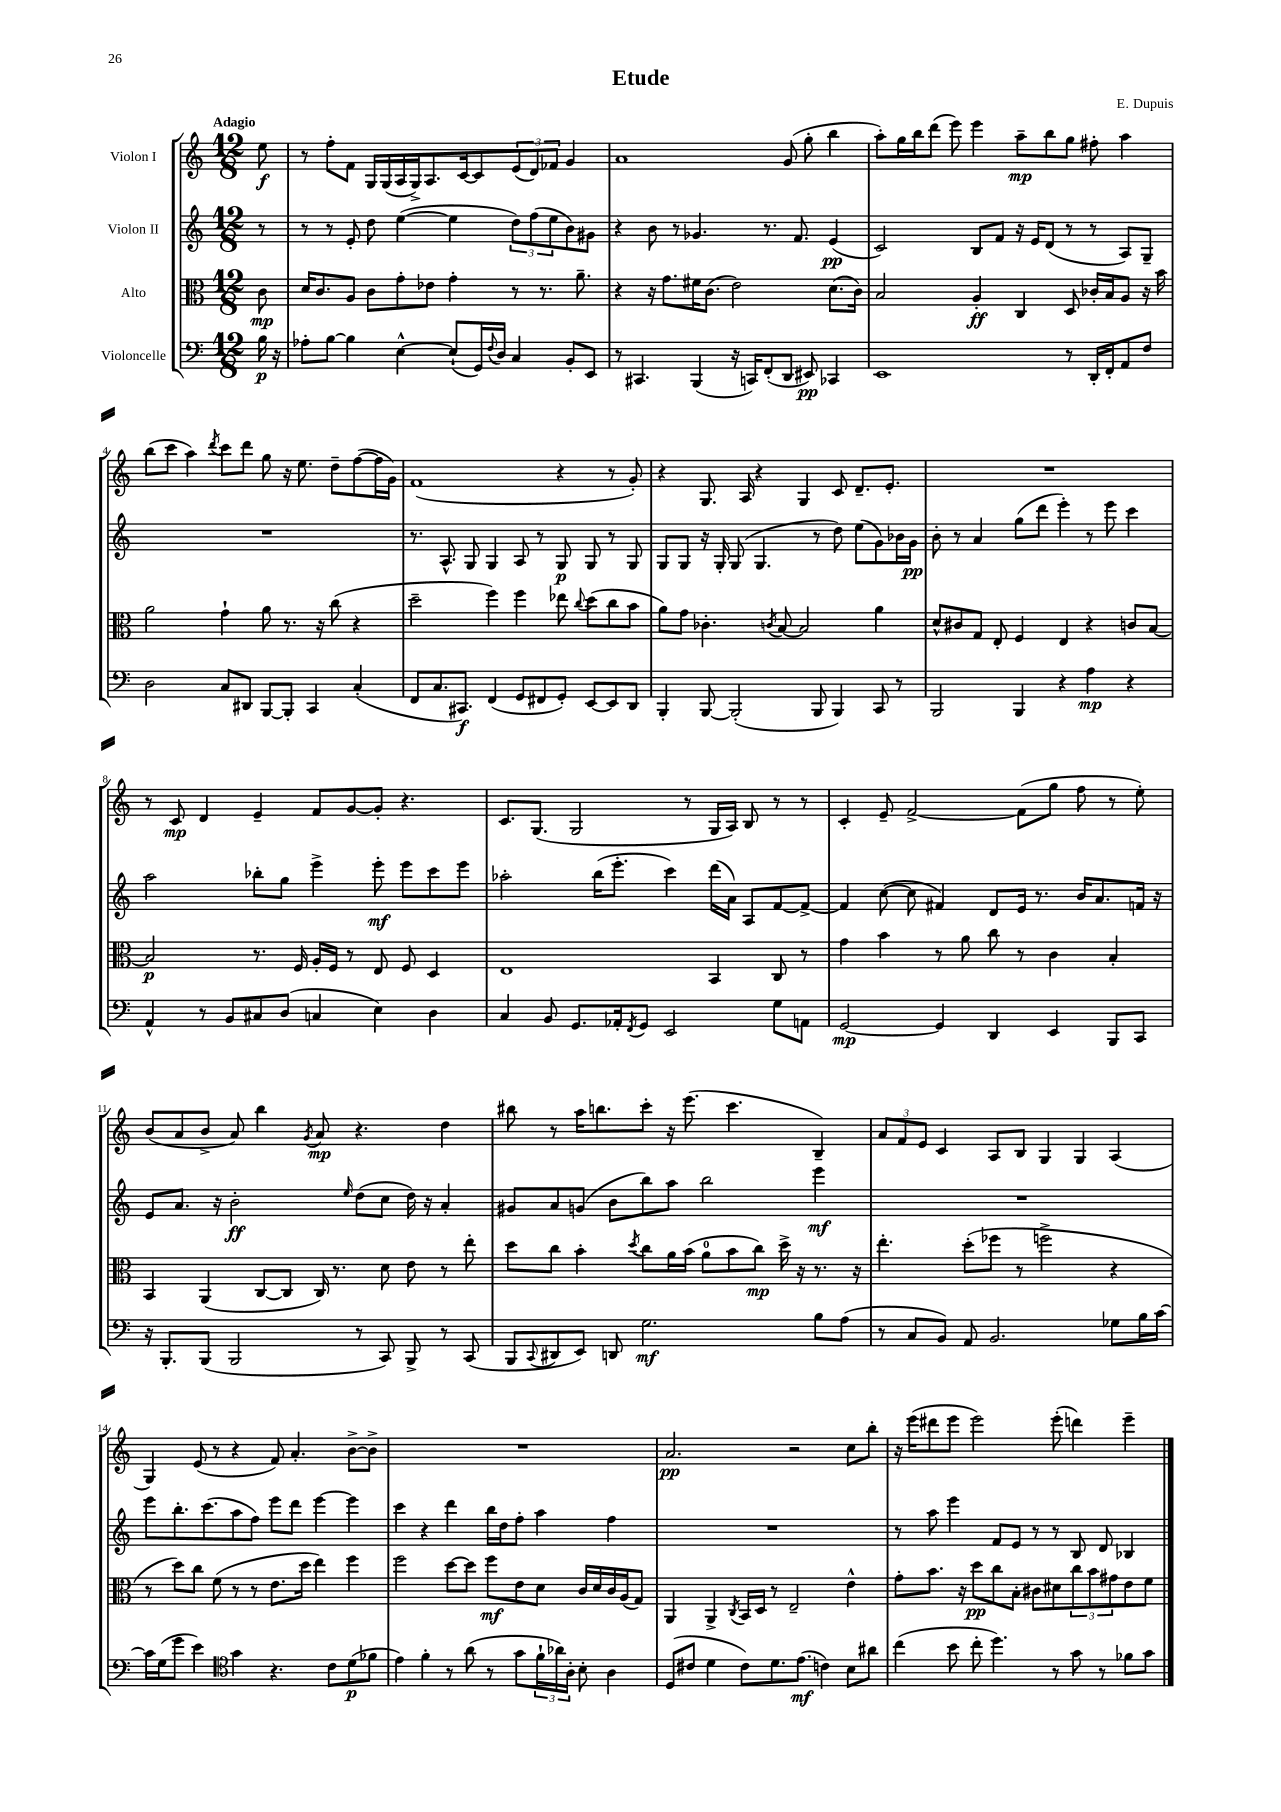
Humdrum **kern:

**kern	**kern	**kern	**kern
*staff4	*staff3	*staff2	*staff1
*clefF4	*clefC3	*clefG2	*clefG2
*k[]	*k[]	*k[]	*k[]
*M12/8	*M12/8	*M12/8	*M12/8
16B\	8c\	8r	8ee\
16r	.	.	.
=	=	=	=
8A-'\L	16d/LK	8r	8r
.	8.c/	.	.
[8B\J	.	8r	8ff'\L
4B\]	8A/J	8e'/	8f\J
.	8c\L	8dd\	16G/LL
.	.	.	(16G/
[4E^^\	8g'\	([4ee\	16A/
.	.	.	16G^/J)
.	8e-\J	.	8.A/
(8E`/]L	4g'\	4ee\]	.
.	.	.	[16c/k
16GG/L)	.	.	8c/]
8qqF/	.	.	.
16D/JJ	.	.	.
4C/	8r	12dd\L)	(12e/
.	.	(12ff\	12d/)
.	8.r	.	.
.	.	12ee\	12f-/J
8BB'/L	.	8b\)	4g/
.	8.a~\	.	.
8EE/J	.	8g#\J	.
=	=	=	=
8r	4r	4r	1a
4.CC#/	.	.	.
.	16r	8b\	.
.	8.g\L	.	.
.	.	8r	.
(4BBB/	16f#\K	4.g-/	.
.	(8.c\J	.	.
16r	2e\)	.	.
16CC/LK)	.	.	.
(8FF'/	.	8.r	.
8DD/J	.	.	(8g/
.	.	8.f/	.
8EE#/)	.	.	8gg'\
4CC-/	(8.d\L	(4e/	4bb\
.	16c\Jk)	.	.
=	=	=	=
1EE	2B/	2c/)	8aa'\L)
.	.	.	16gg\L
.	.	.	16bb\J
.	.	.	(8ddd\J
.	.	.	8eee\)
.	4A'/	8B/L	4eee\
.	.	8f/J	.
.	4C/	16r	8aa~\L
.	.	16e/LK	.
.	.	(8d/J	8bb\
8r	8D/	8r	8gg\J
16DD'/LL	16c-'/LL	8r	8ff#'\
16FF'/J	16B/J	.	.
8AA/	8A/J	8A/L)	4aa\
8F/J	16r	8G~/J	.
.	16b\	.	.
=	=	=	=
2D\	2a\	1.r	(8bb\L
.	.	.	8ccc\J
.	.	.	4aa\)
.	.	.	8qddd/
8C/L	4g`\	.	8ccc\L
8DD#/J	.	.	8ddd\J
[8BBB/L	8a\	.	8gg\
8BBB'/]J	8.r	.	16r
.	.	.	8.ee\
4CC/	.	.	.
.	16r	.	.
.	(8cc\	.	8dd~\L
(4C'/	4r	.	([8ff\
.	.	.	16ff\]L
.	.	.	16g\JJ)
=	=	=	=
8FF/L	2dd~\	8.r	(1f
8.C/	.	.	.
.	.	8.A^^/	.
8.CC#/J)	.	.	.
.	.	8G/	.
(4FF/	4ff\)	4G/	.
8GG/L	4ff\	8A/	.
8FF#/	.	8r	.
8GG'/J)	8ee-\	8G/	4r
.	8qqcc/	.	.
[8EE/L	(8dd\L	8G/	.
8EE/]	8cc\	8r	8r
8DD/J	8b\J	8G/	8g'/)
=	=	=	=
4BBB'/	8a\L)	8G/L	4r
.	8g\J	8G/J	.
[8BBB/	4.c-'\	16r	8.G/
.	.	16G'/	.
(2BBB'/]	.	(8G/	.
.	.	.	16A/
.	.	4.G/	4r
.	8qc/	.	.
.	[8B/	.	.
.	2B/]	.	4G/
8BBB/	.	8r	.
4BBB/)	.	8dd\)	8c/
.	.	(8ee\L	8.d~/L
8CC/	4a\	8g\)	.
.	.	.	8.e'/J
8r	.	16b-\L	.
.	.	16g\JJ	.
=	=	=	=
2BBB/	8d^^/L	8b'\	1.r
.	8c#/	8r	.
.	8G/J	4a/	.
.	8E'/	.	.
4BBB/	4F/	(8gg\L	.
.	.	8ddd\J	.
4r	4E/	4eee'\)	.
4A\	4r	8r	.
.	.	8eee\	.
4r	8c/L	4ccc\	.
.	[8B/J	.	.
=	=	=	=
4AA^^/	2B/]	2aa\	8r
.	.	.	8c/
8r	.	.	4d/
8BB/L	.	.	.
8C#/	8.r	8bb-'\L	4e~/
(8D/J	.	8gg\J	.
.	16F/	.	.
4C/	16A'/LL	4eee^\	8f/L
.	16F/JJ	.	.
.	8r	.	[8g/
4E\)	8E/	8eee'\	8g'/]J
.	8F/	8eee\L	4.r
4D\	4D/	8ccc\	.
.	.	8eee\J	.
=	=	=	=
4C/	1E	2aa-'\	8.c/L
.	.	.	(8.G/J
8BB/	.	.	.
8.GG/L	.	.	2G/
.	.	(16bb\LK	.
16AA-'/k	.	8.eee'\J	.
8qFF/	.	.	.
8GG/J	.	.	.
2EE/	.	4ccc\)	.
.	.	.	8r
.	4BB/	(16ddd\LL	16G/LL
.	.	16a\JJ)	16A/JJ)
.	.	8A/L	8B/
8G\L	8C/	[8f/	8r
8AA\J	8r	8f^/_J	8r
=	=	=	=
[2GG/	4g\	4f/]	4c'/
.	4b\	([8cc\	8e~/
.	.	8cc\]	[2f^/
4GG/]	8r	4f#/)	.
.	8a\	.	.
4DD/	8cc\	8d/L	.
.	8r	16e/Jk	(8f\]L
.	.	8.r	.
4EE/	4c\	.	8gg\J
.	.	16b/LK	8ff\
.	.	8.a/	.
8BBB/L	4B'/	.	8r
8CC/J	.	16f/Jk	8ee'\)
.	.	16r	.
=	=	=	=
16r	4BB/	8e/L	(8b/L
8.BBB'/L	.	.	.
.	.	8.a/J	8a/
(8BBB/J	(4AA/	.	8b^/J
.	.	16r	.
2BBB/	.	2b'\	8a/)
.	[8C/L	.	4bb\
.	8C/]J	.	.
.	.	.	8qg/
.	16C/)	.	8a/
.	8.r	.	.
.	.	16qqee/	.
8r	.	(8dd\L	4.r
8CC/)	8d\	8cc\J	.
8BBB^/	8e\	16dd\)	.
.	.	16r	.
8r	8r	4a'/	4dd\
(8CC/	8ee'\	.	.
=	=	=	=
8BBB/L	8dd\L	8g#/L	8bb#\
8qqCC/	.	.	.
8DD#/	8cc\J	8a/	8r
8EE/J)	4b'\	(8g/J	16aa\LK
.	.	.	8.bb\
8DD/	.	8b\L	.
.	8qdd/	.	.
2.G\	8cc\L	8bb\)	8ccc'\J
.	16a\L	8aa\J	16r
.	(16b\JJ	.	(8.eee\
.	8a\L	2bb\	.
.	8b\	.	4.ccc\
.	8cc\J)	.	.
.	16dd^\	.	.
.	16r	.	.
8B\L	8.r	4eee\	4B~/)
(8A\J	.	.	.
.	16r	.	.
=	=	=	=
8r	4.ee'\	1.r	12a/L
.	.	.	12f/
8C/L	.	.	.
.	.	.	12e/J
8BB/J)	.	.	4c/
8AA/	(8dd'\L	.	.
2.BB/	8ff-\J	.	8A/L
.	8r	.	8B/J
.	2ff^\	.	4G/
.	.	.	4G/
8G-\L	4r	.	(4A/
16B\L	.	.	.
[16c\JJ	.	.	.
=	=	=	=
16c\]LL	8r	8eee\L	4G/)
(16G\J	.	.	.
8g\J	8dd\L)	8.bb'\	.
4e\)	8cc\J	.	(8e/
.	.	(8.ccc\	.
.	(8f\	.	8r
*clefC4	*	*	*
4g\	8r	8aa\	4r
.	8r	8ff\J)	.
4.r	8.e\L	8eee\L	8f/)
.	.	8ddd\J	4.a'/
.	16dd\Jk	.	.
.	4ee\)	[4eee\	.
8c\L	.	.	.
(8d\	4ff\	4eee\]	[8b^\L
8f-\J	.	.	8b^\]J
=	=	=	=
4e\)	2ff\	4ccc\	1.r
4f'\	.	4r	.
8r	[8dd\L	4ddd\	.
(8a\	8dd\]J	.	.
8r	8ff\L	16bb\LL	.
.	.	16dd\J	.
8g\L	8e\	8ff'\J	.
24f`\L	8d\J	4aa\	.
24a-\)	.	.	.
24A'\JJ	.	.	.
8B'\	16c/LL	.	.
.	16d/	.	.
4A\	16c/	4ff\	.
.	(16A/J	.	.
.	8G/J)	.	.
=	=	=	=
(8D/L	4AA/	1.r	2.a/
8c#/J	.	.	.
4d\	4AA^/	.	.
.	8qC/	.	.
8c#\L)	16BB/LL	.	.
.	16D/JJ	.	.
8.d\	8r	.	.
.	2E~/	.	2r
(8.e\J	.	.	.
4c\)	.	.	.
8B\L	4e^^\	.	8cc\L
8a#\J	.	.	8bb'\J
=	=	=	=
(4cc\	8g'\L	8r	16r
.	.	.	(16eee\LK
.	8.b\J	8aa\	8ddd#\
8b\	.	4eee\	8eee\J
.	16r	.	.
8cc'\	8dd\L	.	2eee\)
4.dd\)	8cc\	8f/L	.
.	8B'\J	8e/J	.
.	8c#\L	8r	.
8r	8d#\	8r	(8eee'\
8g\	12cc\	8B/	4ddd\)
.	12b\	.	.
8r	.	8d/	.
.	12g#\	.	.
8f-\L	8e\	4B-/	4eee~\
8g\J	8f\J	.	.
==	==	==	==
*-	*-	*-	*-
